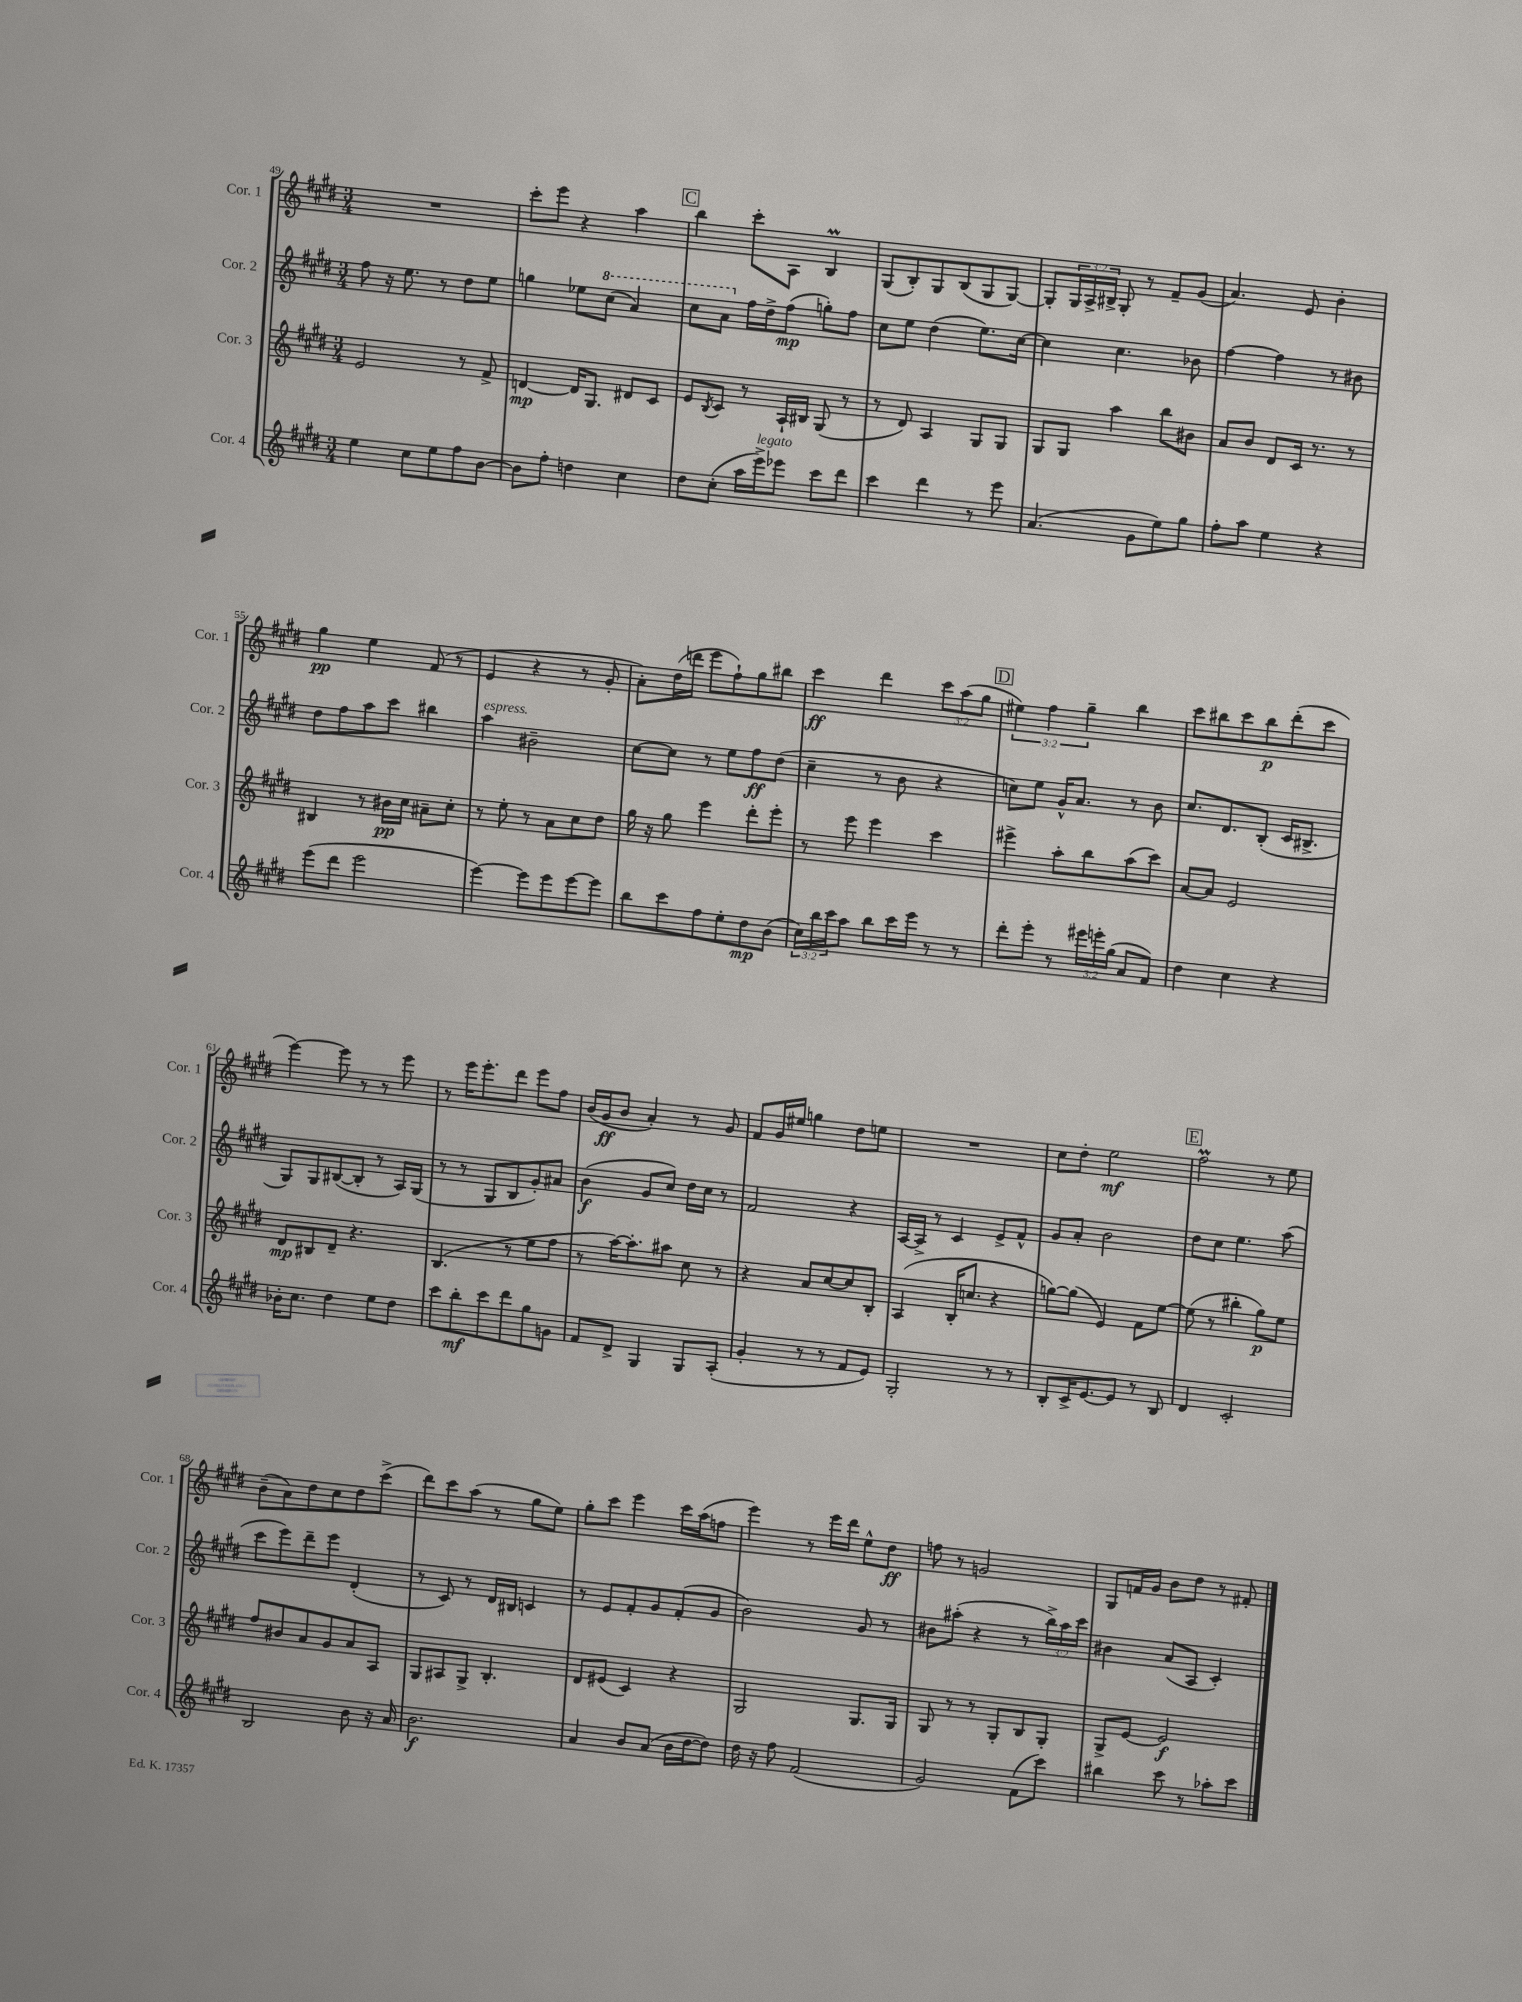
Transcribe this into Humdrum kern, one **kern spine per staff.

**kern	**dynam	**kern	**dynam	**kern	**dynam	**kern	**dynam
*part4	*part4	*part3	*part3	*part2	*part2	*part1	*part1
*staff4	*staff4	*staff3	*staff3	*staff2	*staff2	*staff1	*staff1
*I"Cor. 4	*	*I"Cor. 3	*	*I"Cor. 2	*	*I"Cor. 1	*
*I'Cor. 4	*	*I'Cor. 3	*	*I'Cor. 2	*	*I'Cor. 1	*
*clefG2	*	*clefG2	*	*clefG2	*	*clefG2	*
*k[f#c#g#d#]	*	*k[f#c#g#d#]	*	*k[f#c#g#d#]	*	*k[f#c#g#d#]	*
*M3/4	*	*M3/4	*	*M3/4	*	*M3/4	*
=49	=49	=49	=49	=49	=49	=49	=49
4ee\	.	2e/	.	8ff#\	.	2.r	.
.	.	.	.	16r	.	.	.
.	.	.	.	8.ee\	.	.	.
8cc#\L	.	.	.	.	.	.	.
8ee\	.	.	.	8r	.	.	.
8ff#\	.	8r	.	8dd#\L	.	.	.
[8b\J	.	8f#^/	.	8ee\J	.	.	.
=50	=50	=50	=50	=50	=50	=50	=50
8b\L]	.	[4dn/	mp	4ggn\	.	8ccc#'\L	.
8ff#'\J	.	.	.	.	.	8eee\J	.
4ddn\	.	16d/KL]	.	8ee-X\L	.	4r	.
.	.	8.G#/J	.	.	.	.	.
*	*	*	*	*8va	*	*	*
.	.	.	.	(8ccc#\J	.	.	.
4cc#\	.	8d#X/L	.	4aa/)	.	4aa\	.
.	.	8c#/J	.	.	.	.	.
!!LO:REH:place=s1:t=C
=51	=51	=51	=51	=51	=51	=51	=51
8dd#\L	.	8e/L	.	8ccc#\L	.	4bb\	.
.	.	8qB/	.	.	.	.	.
(8cc#'\J	.	8c#/J	.	8aa\J	.	.	.
*	*	*	*	*X8va	*	*	*
16aa\LL	.	8r	.	16ff#\LL	.	8ccc#'\L	.
!LO:TX:a:i:t=legato	!	!	!	!	!	!	!
16eee^\J)	.	.	.	16dd#^\J	.	.	.
8eee-X\J	.	16A`/LL	.	(8ff#\J	mp	8A\J	.
.	.	16B#X/JJ	.	.	.	.	.
8ccc#\L	.	(8G#/	.	8ggn'\L)	.	4BM/	.
8ddd#\J	.	8r	.	8ff#\J	.	.	.
=52	=52	=52	=52	=52	=52	=52	=52
4ccc#\	.	8r	.	8cc#\L	.	(8G#/L	.
.	.	8d#/)	.	8ee\J	.	8B'/)	.
4ddd#\	.	4A/	.	(4dd#\	.	8G#/	.
.	.	.	.	.	.	(8B/	.
8r	.	8G#/L	.	8.ee\L)	.	8G#/	.
8eee\	.	8G#/J	.	.	.	[8G#/J)	.
.	.	.	.	[16cc#\Jk	.	.	.
=53	=53	=53	=53	=53	=53	=53	=53
(4.a/	.	8G#/L	.	4cc#\]	.	8G#'/L]	.
.	.	8G#/J	.	.	.	24G#/L	.
.	.	.	.	.	.	24A^/	.
.	.	.	.	.	.	24B#X^/JJ	.
.	.	4aa\	.	4.cc#\	.	8G#'/	.
8g#\L	.	.	.	.	.	8r	.
8ee\)	.	8bb\L	.	.	.	8f#~/L	.
8gg#\J	.	8b#X\J	.	8b-X\	.	(8g#/J	.
=54	=54	=54	=54	=54	=54	=54	=54
8ff#'\L	.	8a/L	.	[4ff#\	.	4.a/)	.
8aa\J	.	8b/J	.	.	.	.	.
4ee\	.	8d#/L	.	4ff#\]	.	.	.
.	.	16c#/Jk	.	.	.	8e/	.
.	.	8.r	.	.	.	.	.
4r	.	.	.	8r	.	4b'\	.
.	.	8r	.	8b#X\	.	.	.
!!LO:LB:g=z
=55	=55	=55	=55	=55	=55	=55	=55
(8eee\L	.	4B#X/	.	8dd#\L	.	4gg#\	pp
8ddd#\J	.	.	.	8ff#\	.	.	.
2eee\	.	8r	.	8aa\	.	4ee\	.
.	.	16b#X\LL	pp	8ccc#\J	.	.	.
.	.	16cc#\JJ	.	.	.	.	.
.	.	8a#X~\L	.	4bb#X\	.	(8f#/	.
.	.	8cc#'\J	.	.	.	8r	.
=56	=56	=56	=56	=56	=56	=56	=56
!	!	!	!	!LO:TX:a:i:t=espress.	!	!	!
[4eee\)	.	8r	.	4aa\	.	4e/	.
.	.	8ee'\	.	.	.	.	.
8eee\L]	.	8r	.	2b#X~\	.	4r	.
8eee\	.	8a\L	.	.	.	.	.
[8eee\	.	8cc#\	.	.	.	8r	.
8eee\J]	.	8dd#\J	.	.	.	8g#'/	.
=57	=57	=57	=57	=57	=57	=57	=57
8bb\L	.	16gg#\	.	[8cc#\L	.	8a'\L)	.
.	.	16r	.	.	.	.	.
8ccc#\	.	8gg#\	.	8cc#\J]	.	(16dd#\L	.
.	.	.	.	.	.	16dddn\JJ	.
8ff#\	.	4eee\	.	8r	.	8eee\L	.
8ee'\	.	.	.	8ee\L	.	8ff#`\)	.
8dd#\	mp	8ddd#'\L	.	8ff#\	ff	8gg#\	.
(8b\J	.	8eee'\J	.	(8dd#\J	.	8bb#X\J	.
=58	=58	=58	=58	=58	=58	=58	=58
24cc#\LL)	.	8r	.	4cc#~\	.	4ccc#\	ff
24bb\	.	.	.	.	.	.	.
24ccc#\J	.	.	.	.	.	.	.
8aa\J	.	8eee\	.	.	.	.	.
8bb\L	.	4eee\	.	8r	.	4ddd#\	.
16ccc#\L	.	.	.	8b\	.	.	.
16eee\JJ	.	.	.	.	.	.	.
8r	.	4ccc#\	.	4r	.	12ccc#\L	.
.	.	.	.	.	.	(12aa\	.
8r	.	.	.	.	.	.	.
.	.	.	.	.	.	12gg#\J	.
!!LO:REH:place=s1:t=D
=59	=59	=59	=59	=59	=59	=59	=59
8ddd#'\L	.	4eee#X^\	.	8ccn\L)	.	6ee#X\)	.
8eee'\J	.	.	.	8ee\J	.	.	.
.	.	.	.	.	.	6ff#\	.
8r	.	8aa'\L	.	16g#^^/KL	.	.	.
.	.	.	.	8.a/J	.	.	.
.	.	.	.	.	.	6gg#~\	.
24eee#X\LL	.	8bb\	.	.	.	.	.
24eeen'\	.	.	.	.	.	.	.
(24gg#\JJ	.	.	.	.	.	.	.
8a/L	.	(8aa\	.	8r	.	4bb\	.
8f#/J)	.	8ccc#\J)	.	8b\	.	.	.
=60	=60	=60	=60	=60	=60	=60	=60
4dd#\	.	[8a/L	.	8.cc#/L	.	8ccc#\L	.
.	.	8a/J]	.	.	.	8bb#X\	.
.	.	.	.	8.d#/	.	.	.
4cc#\	.	2e/	.	.	.	8ccc#\	.
.	.	.	.	(8B'/J	.	8bb#\	p
4r	.	.	.	16c#/KL	.	(8ddd#'\	.
.	.	.	.	8.B#X^/J	.	.	.
.	.	.	.	.	.	8ccc#\J	.
!!LO:LB:g=z
=61	=61	=61	=61	=61	=61	=61	=61
16b-X'\KL	.	8d#/L	mp	8G#/L)	.	[4eee\)	.
8.cc#\J	.	.	.	.	.	.	.
.	.	8B#X/	.	8G#/	.	.	.
4dd#\	.	8d#~/J	.	([8B#X/	.	8eee\]	.
.	.	4.r	.	8B#'/J]	.	8r	.
8ee\L	.	.	.	8r	.	8r	.
8dd#\J	.	.	.	16A/LL)	.	8eee\	.
.	.	.	.	(16G#/JJ	.	.	.
=62	=62	=62	=62	=62	=62	=62	=62
8ccc#\L	.	(4.B/	.	8r	.	8r	.
8bb'\	mf	.	.	8r	.	16eee\KL	.
.	.	.	.	.	.	8.eee'\	.
8ccc#\	.	.	.	8G#/L	.	.	.
8ddd#\	.	8r	.	8B/	.	8ddd#\J	.
8gg#\	.	8ee\L	.	8g#'/)	.	8eee\L	.
8gn\J	.	8ff#\J	.	8a#X/J	.	8ff#\J	.
=63	=63	=63	=63	=63	=63	=63	=63
8f#/L	.	8r	.	(4b\	f	(16b/LL	.
.	.	.	.	.	.	16g#/J	ff
8d#^/J	.	[16aa\KL)	.	.	.	8b/J	.
.	.	8.aa'\]	.	.	.	.	.
4G#/	.	.	.	8g#/L	.	4a'/)	.
.	.	8aa#X\J	.	8cc#/J)	.	.	.
8G#/L	.	8cc#\	.	16dd#\LL	.	8r	.
.	.	.	.	16cc#\JJ	.	.	.
(8A'/J	.	8r	.	8r	.	8g#/	.
=64	=64	=64	=64	=64	=64	=64	=64
4g#'/	.	4r	.	2f#/	.	8f#/L	.
.	.	.	.	.	.	16g#/L	.
.	.	.	.	.	.	16ee#X/JJ	.
8r	.	8a/L	.	.	.	4ggn\	.
8r	.	[8cc#/	.	.	.	.	.
8f#/L	.	8cc#/]	.	4r	.	8dd#\L	.
8e/J)	.	8B'/J	.	.	.	8een\J	.
=65	=65	=65	=65	=65	=65	=65	=65
2G#'/	.	(4A/	.	[16A/LL	.	2.r	.
.	.	.	.	16A^/JJ]	.	.	.
.	.	.	.	8r	.	.	.
.	.	16B'/KL	.	4c#/	.	.	.
.	.	8.ccn/J	.	.	.	.	.
8r	.	4r	.	8e^/L	.	.	.
8r	.	.	.	8f#^^/J	.	.	.
=66	=66	=66	=66	=66	=66	=66	=66
8B'/L	.	[8ggn\L)	.	8g#/L	.	8cc#\L	.
16c#^/K	.	(8gg\J]	.	8a'/J	.	8dd#'\J	.
[8.e/	.	.	.	.	.	.	.
.	.	4e/)	.	2b\	.	2ee\	mf
8e/J]	.	.	.	.	.	.	.
8r	.	8f#\L	.	.	.	.	.
8B/	.	[8ee\J	.	.	.	.	.
!!LO:REH:place=s1:t=E
=67	=67	=67	=67	=67	=67	=67	=67
4d#/	.	(8ee\]	.	8dd#\L	.	2ff#M\	.
.	.	8r	.	8cc#\J	.	.	.
2c#'/	.	4bb#X'\	.	4.ee\	.	.	.
.	.	8gg#\L)	p	.	.	8r	.
.	.	8ee\J	.	(8aa\	.	8ee\	.
!!LO:LB:g=z
=68	=68	=68	=68	=68	=68	=68	=68
2B/	.	8ff#/L	.	8ccc#\L	.	(8b~\L	.
.	.	8b#X/	.	8eee\)	.	8a\)	.
.	.	8a/	.	8ddd#~\	.	8dd#\	.
.	.	8g#/	.	8eee\J	.	8cc#\	.
8b\	.	8a/	.	(4d#'/	.	8dd#\	.
16r	.	8A/J	.	.	.	(8ccc#^\J	.
16a/	.	.	.	.	.	.	.
=69	=69	=69	=69	=69	=69	=69	=69
2.b\	f	8G#/L	.	8r	.	8ddd#\L)	.
.	.	8A#X/	.	8c#/)	.	8ccc#\	.
.	.	8G#^/J	.	8r	.	(8aa\J	.
.	.	4.B'/	.	16d#/LL	.	8r	.
.	.	.	.	16B#X/JJ	.	.	.
.	.	.	.	4cn/	.	8gg#\L	.
.	.	.	.	.	.	8ee\J)	.
=70	=70	=70	=70	=70	=70	=70	=70
4a/	.	8d#/L	.	8r	.	8gg#'\L	.
.	.	(8e#X/J	.	8e/L	.	8ccc#\J	.
8b/L	.	4c#/)	.	8f#'/	.	4eee\	.
(8a/J	.	.	.	8g#/	.	.	.
16b\LL	.	4r	.	(8f#'/	.	16ccc#\LL	.
[16dd#\J	.	.	.	.	.	(16aa\J	.
8dd#\J])	.	.	.	8g#/J	.	8ffn\J	.
=71	=71	=71	=71	=71	=71	=71	=71
16dd#\	.	2G#/	.	2b\)	.	4eee\)	.
16r	.	.	.	.	.	.	.
8ff#\	.	.	.	.	.	.	.
(2f#/	.	.	.	.	.	8r	.
.	.	.	.	.	.	16eee\LL	.
.	.	.	.	.	.	16ddd#\JJ	.
.	.	8.G#/L	.	8g#/	.	8ee^^\L	.
.	.	.	.	8r	.	8dd#\J	ff
.	.	16G#/Jk	.	.	.	.	.
=72	=72	=72	=72	=72	=72	=72	=72
2g#/)	.	8G#/	.	8b#X\L	.	8ffn\	.
.	.	8r	.	(8aa#X'\J	.	8r	.
.	.	8r	.	4r	.	2gn/	.
.	.	8G#'/L	.	.	.	.	.
(8f#\L	.	8B/	.	8r	.	.	.
8ccc#\J)	.	8G#'/J	.	24bb^\LL)	.	.	.
.	.	.	.	24aa#\	.	.	.
.	.	.	.	24ccc#\JJ	.	.	.
=73	=73	=73	=73	=73	=73	=73	=73
4bb#X\	.	8G#^/L	.	4b#X\	.	8G#/L	.
.	.	[8e/J	.	.	.	16fn/L	.
.	.	.	.	.	.	16g#/JJ	.
8ccc#\	.	2e/]	f	(8a/L	.	8b\L	.
8r	.	.	.	8A/J	.	8dd#\J	.
8aa-X'\L	.	.	.	4c#'/)	.	8r	.
8ccc#\J	.	.	.	.	.	8f#X'/	.
==	==	==	==	==	==	==	==
*-	*-	*-	*-	*-	*-	*-	*-
